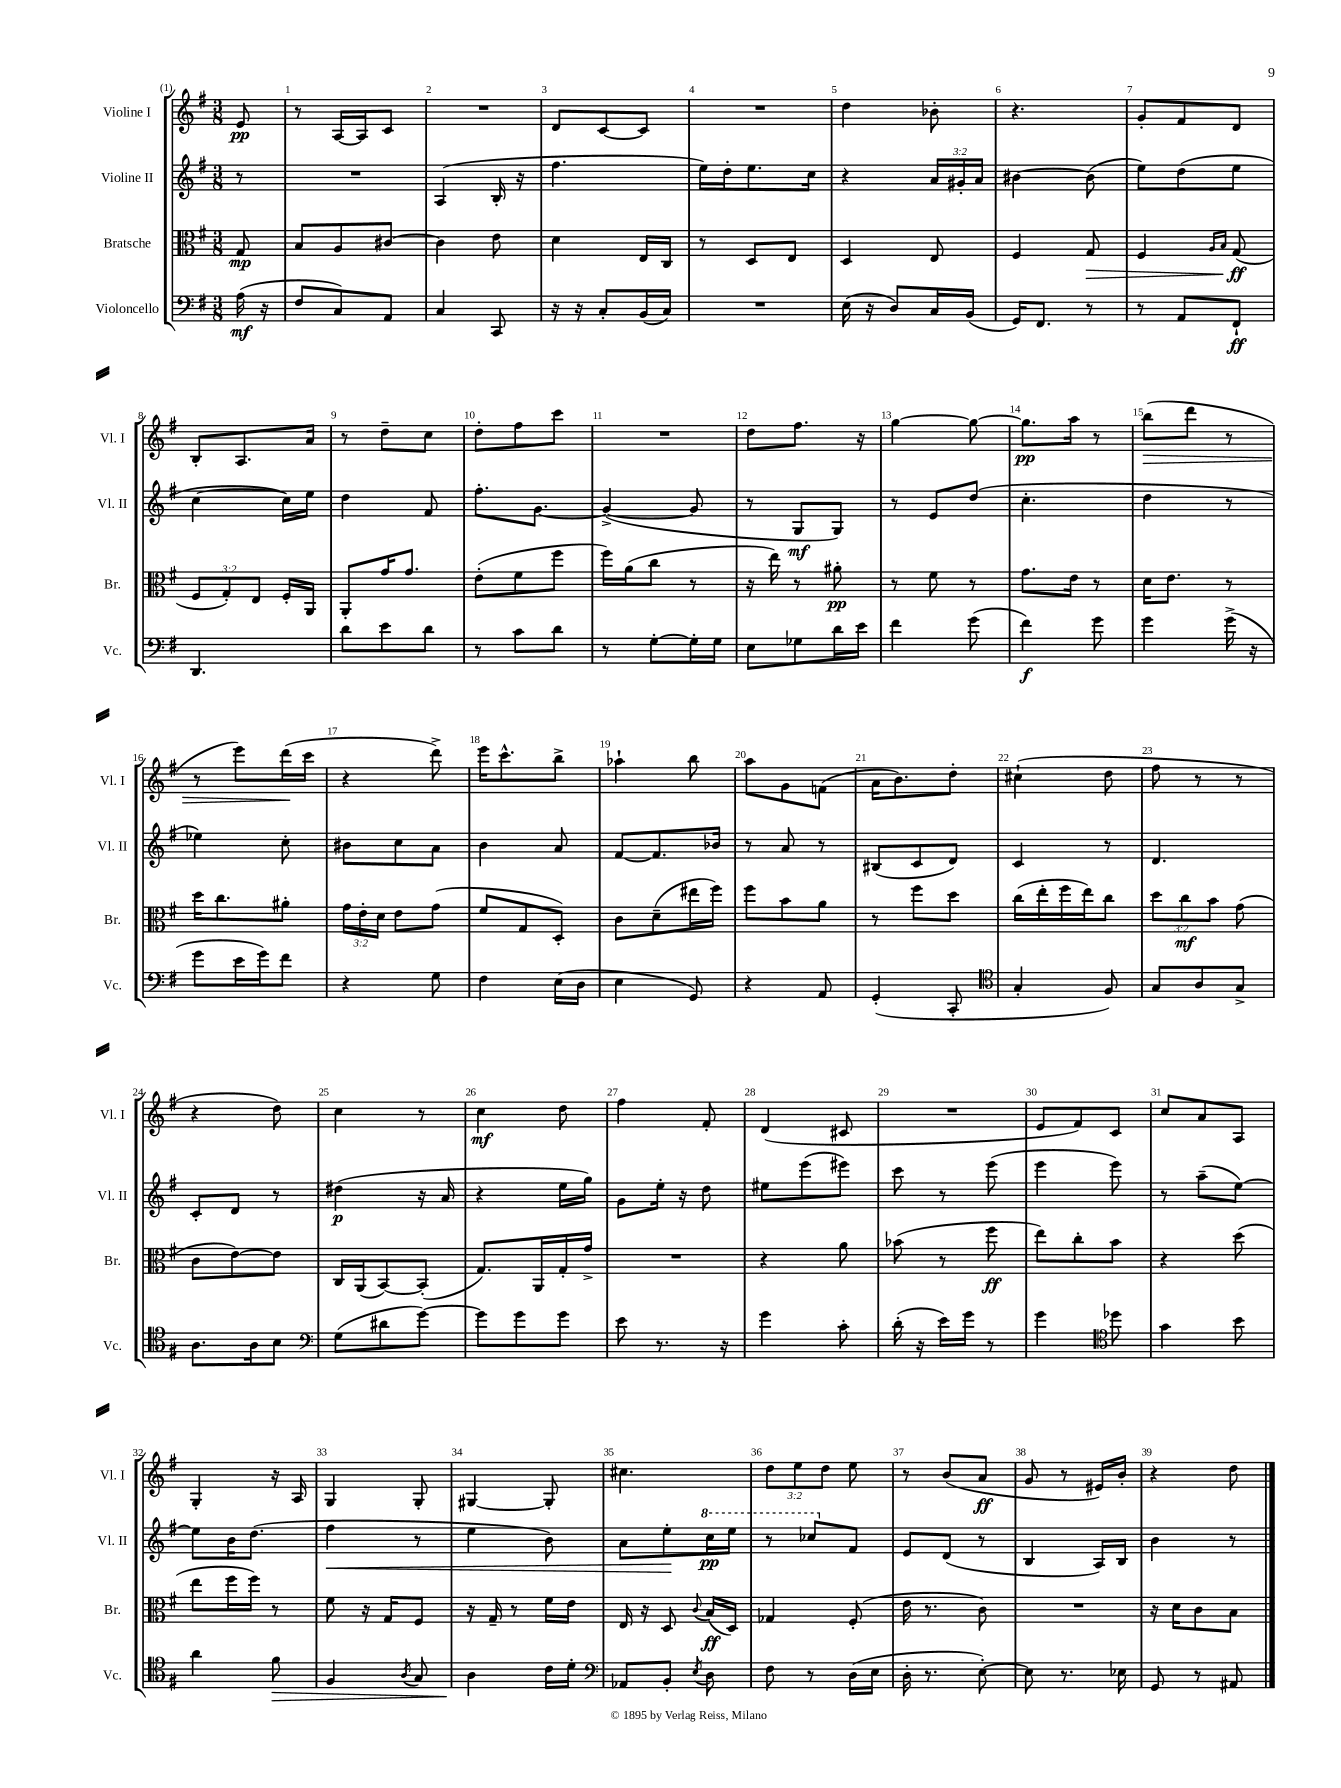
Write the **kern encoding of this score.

**kern	**dynam	**kern	**dynam	**kern	**dynam	**kern	**dynam
*part4	*part4	*part3	*part3	*part2	*part2	*part1	*part1
*staff4	*staff4	*staff3	*staff3	*staff2	*staff2	*staff1	*staff1
*I"Violoncello	*	*I"Bratsche	*	*I"Violine II	*	*I"Violine I	*
*I'Vc.	*	*I'Br.	*	*I'Vl. II	*	*I'Vl. I	*
*clefF4	*	*clefC3	*	*clefG2	*	*clefG2	*
*k[f#]	*	*k[f#]	*	*k[f#]	*	*k[f#]	*
*M3/8	*	*M3/8	*	*M3/8	*	*M3/8	*
=	=	=	=	=	=	=	=
(16A\	mf	8G/	mp	8r	.	8e/	pp
16r	.	.	.	.	.	.	.
=1	=1	=1	=1	=1	=1	=1	=1
8F#/L	.	8B/L	.	4.r	.	8r	.
8C/)	.	8A/	.	.	.	[16A/LL	.
.	.	.	.	.	.	16A/J]	.
8AA/J	.	[8c#X/J	.	.	.	8c/J	.
=2	=2	=2	=2	=2	=2	=2	=2
4C/	.	4c#\]	.	(4A/	.	4.r	.
8CC/	.	8e\	.	16B'/	.	.	.
.	.	.	.	16r	.	.	.
=3	=3	=3	=3	=3	=3	=3	=3
16r	.	4d\	.	4.ff#\	.	8d/L	.
16r	.	.	.	.	.	.	.
8C'/L	.	.	.	.	.	[8c/	.
(16BB/L	.	16E/LL	.	.	.	8c/J]	.
16C/JJ)	.	16C/JJ	.	.	.	.	.
=4	=4	=4	=4	=4	=4	=4	=4
4.r	.	8r	.	16ee\LL)	.	4.r	.
.	.	.	.	16dd'\J	.	.	.
.	.	8D/L	.	8.ee\	.	.	.
.	.	8E/J	.	.	.	.	.
.	.	.	.	16cc\Jk	.	.	.
=5	=5	=5	=5	=5	=5	=5	=5
(16E\	.	4D/	.	4r	.	4dd\	.
16r	.	.	.	.	.	.	.
8D/L)	.	.	.	.	.	.	.
16C/L	.	8E/	.	24a/LL	.	8b-X'\	.
.	.	.	.	24g#X'/	.	.	.
(16BB/JJ	.	.	.	.	.	.	.
.	.	.	.	24a/JJ	.	.	.
=6	=6	=6	=6	=6	=6	=6	=6
16GG/KL)	.	4F#/	.	[4b#X\	.	4.r	.
8.FF#/J	.	.	.	.	.	.	.
!	!	!	!LO:HP:b	!	!	!	!
8r	.	8G/	>	(8b#\]	.	.	.
=7	=7	=7	=7	=7	=7	=7	=7
8r	.	4F#/	.	8ee\L)	.	8g'/L	.
8AA/L	.	.	.	(8dd\	.	8f#/	.
.	.	16qqA/LL	.	.	.	.	.
.	.	16qqB/JJ	.	.	.	.	.
8FF#`/J	ff	(8G/	ff	8ee\J	.	8d/J	.
.	.	.	]	.	.	.	.
!!LO:LB:g=z
=8	=8	=8	=8	=8	=8	=8	=8
4.DD/	.	12F#/L	.	[4cc\	.	8B'/L	.
.	.	12G'/)	.	.	.	.	.
.	.	.	.	.	.	8.A/	.
.	.	12E/J	.	.	.	.	.
.	.	16F#'/LL	.	16cc\LL])	.	.	.
.	.	16AA/JJ	.	16ee\JJ	.	16a/Jk	.
=9	=9	=9	=9	=9	=9	=9	=9
8d\L	.	8AA'/L	.	4dd\	.	8r	.
8e\	.	16g/K	.	.	.	8dd~\L	.
.	.	8.g/J	.	.	.	.	.
8d\J	.	.	.	8f#/	.	8cc\J	.
=10	=10	=10	=10	=10	=10	=10	=10
8r	.	(8e'\L	.	8.ff#'\L	.	8dd'\L	.
8c\L	.	8f#\	.	.	.	8ff#\	.
.	.	.	.	[8.g\J	.	.	.
8d\J	.	8ff#\J	.	.	.	8ccc\J	.
=11	=11	=11	=11	=11	=11	=11	=11
8r	.	16ff#\LL)	.	(4g^/_	.	4.r	.
.	.	(16a\J	.	.	.	.	.
[8G'\L	.	8cc\J	.	.	.	.	.
16G'\L]	.	8r	.	8g/]	.	.	.
16G\JJ	.	.	.	.	.	.	.
=12	=12	=12	=12	=12	=12	=12	=12
8E\L	.	16r	.	8r	.	8dd\L	.
.	.	16ee\)	.	.	.	.	.
8G-X\	.	8r	.	8G/L	mf	8.ff#\J	.
16d\L	.	8a#X'\	pp	8G/J)	.	.	.
16e\JJ	.	.	.	.	.	16r	.
=13	=13	=13	=13	=13	=13	=13	=13
4f#\	.	8r	.	8r	.	[4gg\	.
.	.	8f#\	.	8e/L	.	.	.
(8g\	.	8r	.	(8dd/J	.	8gg\_	.
=14	=14	=14	=14	=14	=14	=14	=14
4f#\)	f	8.g\L	.	4.cc'\	.	8.gg\L]	pp
.	.	16e\Jk	.	.	.	16aa\Jk	.
8g\	.	8r	.	.	.	8r	.
=15	=15	=15	=15	=15	=15	=15	=15
!	!	!	!	!	!	!	!LO:HP:b
4g\	.	16d\KL	.	4dd\	.	(8bb\L	>
.	.	8.e\J	.	.	.	.	.
.	.	.	.	.	.	8ddd\J	.
(16g^\	.	8r	.	8r	.	8r	.
16r	.	.	.	.	.	.	.
!!LO:LB:g=z
=16	=16	=16	=16	=16	=16	=16	=16
8g\L	.	16dd\KL	.	4ee-X\)	.	8r	.
.	.	8.cc\	.	.	.	.	.
16e\L	.	.	.	.	.	8eee\L)	.
16g\J)	.	.	.	.	.	.	.
8f#\J	.	8a#X'\J	.	8cc'\	.	(16ddd\L	.
.	.	.	.	.	.	16ccc\JJ	]
=17	=17	=17	=17	=17	=17	=17	=17
4r	.	24g\LL	.	8b#X\L	.	4r	.
.	.	24e'\	.	.	.	.	.
.	.	24d\JJ	.	.	.	.	.
.	.	8e\L	.	8cc\	.	.	.
8G\	.	(8g\J	.	8a\J	.	8ddd^\)	.
=18	=18	=18	=18	=18	=18	=18	=18
4F#\	.	8f#/L	.	4b\	.	16eee\KL	.
.	.	.	.	.	.	8.ccc^^\	.
.	.	8G/	.	.	.	.	.
(16E\LL	.	8D'/J)	.	8a/	.	8bb^\J	.
16D\JJ	.	.	.	.	.	.	.
=19	=19	=19	=19	=19	=19	=19	=19
4E\	.	8c\L	.	[8f#/L	.	4aa-X`\	.
.	.	(8d~\	.	8.f#/]	.	.	.
8GG/)	.	16ee#X\L	.	.	.	8bb\	.
.	.	16ff#\JJ)	.	16b-X/Jk	.	.	.
=20	=20	=20	=20	=20	=20	=20	=20
4r	.	8ff#\L	.	8r	.	8aa\L	.
.	.	8b\	.	8a/	.	8g\	.
8AA/	.	8a\J	.	8r	.	(8fn\J	.
=21	=21	=21	=21	=21	=21	=21	=21
(4GG'/	.	8r	.	(8B#X/L	.	16a\KL	.
.	.	.	.	.	.	8.b\)	.
.	.	8ff#\L	.	8c/	.	.	.
8CC'/	.	8dd\J	.	8d/J)	.	8dd'\J	.
=22	=22	=22	=22	=22	=22	=22	=22
*clefC4	*	*	*	*	*	*	*
4G'/	.	(16cc\LL	.	4c/	.	(4cc#X`\	.
.	.	16ee'\	.	.	.	.	.
.	.	16ff#\	.	.	.	.	.
.	.	16ee\J)	.	.	.	.	.
8F#/)	.	8cc\J	.	8r	.	8dd\	.
=23	=23	=23	=23	=23	=23	=23	=23
8G/L	.	12dd\L	.	4.d/	.	8ff#\	.
.	.	12cc\	mf	.	.	.	.
8A/	.	.	.	.	.	8r	.
.	.	12b\J	.	.	.	.	.
8G^/J	.	(8g\	.	.	.	8r	.
!!LO:LB:g=z
=24	=24	=24	=24	=24	=24	=24	=24
8.A\L	.	8c\L	.	8c'/L	.	4r	.
.	.	[8e\)	.	8d/J	.	.	.
16A\k	.	.	.	.	.	.	.
8B\J	.	8e\J]	.	8r	.	8dd\)	.
=25	=25	=25	=25	=25	=25	=25	=25
*clefF4	*	*	*	*	*	*	*
(8G\L	.	16C/LL	.	(4dd#X\	p	4cc\	.
.	.	(16AA/J	.	.	.	.	.
8d#X\	.	[8BB/)	.	.	.	.	.
[8g\J)	.	(8BB'/J]	.	16r	.	8r	.
.	.	.	.	16a/	.	.	.
=26	=26	=26	=26	=26	=26	=26	=26
8g\L]	.	8.G/L)	.	4r	.	4cc\	mf
8g\	.	.	.	.	.	.	.
.	.	16AA/L	.	.	.	.	.
8g\J	.	16G'/	.	16ee\LL	.	8dd\	.
.	.	16g^/JJ	.	16gg\JJ)	.	.	.
=27	=27	=27	=27	=27	=27	=27	=27
8e\	.	4.r	.	8g\L	.	4ff#\	.
8.r	.	.	.	16ee'\Jk	.	.	.
.	.	.	.	16r	.	.	.
.	.	.	.	8dd\	.	8f#'/	.
16r	.	.	.	.	.	.	.
=28	=28	=28	=28	=28	=28	=28	=28
4g\	.	4r	.	8ee#X\L	.	(4d/	.
.	.	.	.	(8eee\	.	.	.
8c'\	.	8a\	.	8eee#X\J)	.	8c#X/	.
=29	=29	=29	=29	=29	=29	=29	=29
(16d'\	.	(8b-X\	.	8ccc\	.	4.r	.
16r	.	.	.	.	.	.	.
16e\LL)	.	8r	.	8r	.	.	.
16g\JJ	.	.	.	.	.	.	.
8r	.	8ff#\	ff	(8eee\	.	.	.
=30	=30	=30	=30	=30	=30	=30	=30
4g\	.	8ee\L)	.	4eee\	.	8e/L	.
.	.	8cc'\	.	.	.	8f#/)	.
*clefC4	*	*	*	*	*	*	*
8dd-X\	.	8b\J	.	8eee\)	.	8c/J	.
=31	=31	=31	=31	=31	=31	=31	=31
4g\	.	4r	.	8r	.	8cc/L	.
.	.	.	.	(8aa~\L	.	8a/	.
8b\	.	(8dd\	.	[8ee\J)	.	8A/J	.
!!LO:LB:g=z
=32	=32	=32	=32	=32	=32	=32	=32
4a\	.	8ee\L	.	8ee\L]	.	4G'/	.
.	.	16ff#\L	.	16b\K	.	.	.
.	.	16ff#\JJ)	.	(8.dd\J	.	.	.
!	!LO:HP:b	!	!	!	!	!	!
8f#\	>	8r	.	.	.	16r	.
.	.	.	.	.	.	16A/	.
=33	=33	=33	=33	=33	=33	=33	=33
!	!	!	!	!	!LO:HP:b	!	!
4F#/	.	8f#\	.	4ff#\	<	4G/	.
.	.	16r	.	.	.	.	.
.	.	16G/KL	.	.	.	.	.
8qA/	.	.	.	.	.	.	.
8G/	.	8F#/J	.	8r	.	8G'/	.
=34	=34	=34	=34	=34	=34	=34	=34
4A\	.	16r	.	4ee\	.	[4G#X/	.
.	.	16G~/	.	.	.	.	.
.	.	8r	.	.	.	.	.
16c\LL	]	16f#\LL	.	8b\)	.	8G#'/]	.
16d'\JJ	.	16e\JJ	.	.	.	.	.
=35	=35	=35	=35	=35	=35	=35	=35
*clefF4	*	*	*	*	*	*	*
8AA-X/L	.	16E/	.	8a\L	.	4.cc#X\	.
.	.	16r	.	.	.	.	.
8BB'/J	.	8D/	.	8ee'\	.	.	.
8qE/	.	8qqc/	.	.	.	.	.
*	*	*	*	*8va	*	*	*
8D\	.	(16B/LL	ff	16ccc\L	[ pp	.	.
.	.	16D/JJ)	.	16eee\JJ	.	.	.
=36	=36	=36	=36	=36	=36	=36	=36
8F#\	.	4G-X/	.	8r	.	12dd\L	.
.	.	.	.	.	.	12ee\	.
8r	.	.	.	8ccc-X/L	.	.	.
.	.	.	.	.	.	12dd\J	.
*	*	*	*	*X8va	*	*	*
(16D\LL	.	(8F#'/	.	8f#/J	.	8ee\	.
16E\JJ	.	.	.	.	.	.	.
=37	=37	=37	=37	=37	=37	=37	=37
16D'\	.	16e\	.	8e/L	.	8r	.
8.r	.	8.r	.	.	.	.	.
.	.	.	.	(8d/J	.	(8b/L	.
[8E'\)	.	8c\)	.	8r	.	8a/J	ff
=38	=38	=38	=38	=38	=38	=38	=38
8E\]	.	4.r	.	4B/	.	8g/	.
8.r	.	.	.	.	.	8r	.
.	.	.	.	16A/LL)	.	16e#X/LL)	.
16E-X\	.	.	.	16B/JJ	.	16b'/JJ	.
=39	=39	=39	=39	=39	=39	=39	=39
8GG/	.	16r	.	4b\	.	4r	.
.	.	16d\KL	.	.	.	.	.
8r	.	8c\	.	.	.	.	.
8AA#X/	.	8B\J	.	8r	.	8dd\	.
==	==	==	==	==	==	==	==
*-	*-	*-	*-	*-	*-	*-	*-
